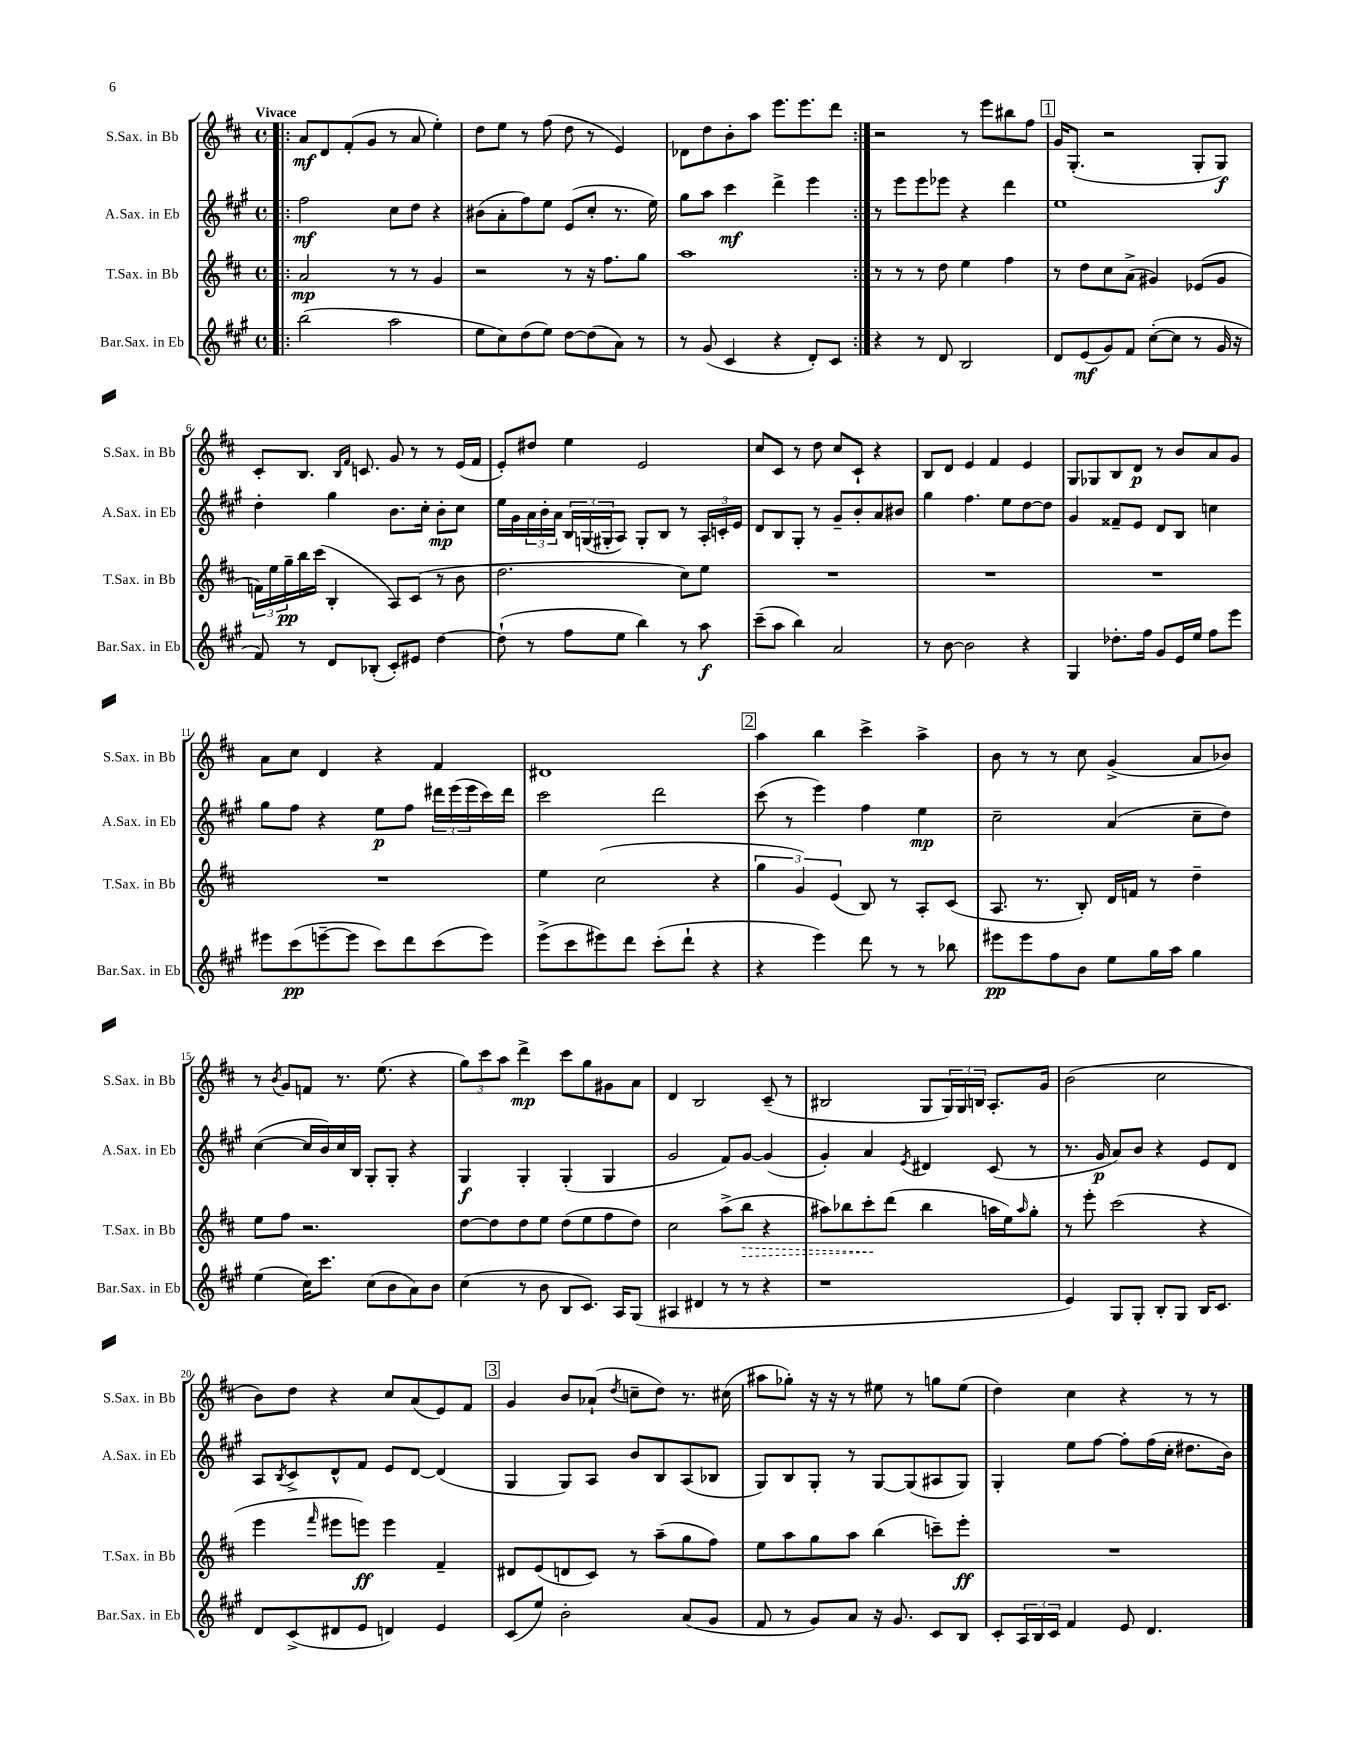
<<
\new StaffGroup <<
\new Staff = "s0" \with { instrumentName = "S.Sax. in Bb" shortInstrumentName = "S.Sax. in Bb" } {
    \clef treble \key d \major \defaultTimeSignature \time 4/4 \tempo "Vivace"
    \repeat volta 2 { \bar ".|:" a'8\mf d'8 fis'8-.( g'8 r8 a'8 e''4-.) |
    d''8 e''8 r8 fis''8( d''8 r8 e'4) |
    des'8 d''8 b'8-. a''8 e'''8. e'''8. d'''8 | }
    r2 r8 e'''8 bis''8 fis''8 |
    \mark \markup { \box "1" } g'16 g8.-.( r2 g8-. g8\f) |
    cis'8-. b8. \grace { b16 fis'16 } c'8. g'8 r8 r8 e'16( fis'16 |
    e'8-.) dis''8 e''4 e'2 |
    cis''8 cis'8 r8 d''8 cis''8 cis'8-! r4 |
    b8 d'8 e'4 fis'4 e'4 |
    g8 ges8 b8 d'8\p r8 b'8 a'8 g'8 |
    a'8 cis''8 d'4 r4 fis'4 |
    dis'1 |
    \mark \markup { \box "2" } a''4 b''4 cis'''4-> a''4-> |
    b'8 r8 r8 cis''8 g'4->( a'8 bes'8) |
    r8 \acciaccatura { b'8 } g'8 f'8 r8. e''8.( r4 |
    \tuplet 3/2 { g''8) cis'''8 a''8 } d'''4->\mp cis'''8 g''8 gis'8 a'8 |
    d'4 b2 cis'8--( r8 |
    bis2 g8 \tuplet 3/2 { g16) g16 b16 } a8.-. g'16 |
    b'2( cis''2 |
    b'8) d''8 r4 cis''8 a'8( e'8) fis'8 |
    \mark \markup { \box "3" } g'4 b'8 aes'8-!( \acciaccatura { d''8 } c''8-- d''8) r8. cis''16( |
    ais''8 ges''8-.) r16 r16 r8 eis''8 r8 g''8 eis''8( |
    d''4) cis''4 r4 r8 r8 \bar "|." |
}
\new Staff = "s1" \with { instrumentName = "A.Sax. in Eb" shortInstrumentName = "A.Sax. in Eb" } {
    \clef treble \key a \major \defaultTimeSignature \time 4/4
    \repeat volta 2 { \bar ".|:" fis''2\mf cis''8 d''8 r4 |
    bis'8( a'8-. fis''8) e''8 e'8( cis''8-. r8. e''16) |
    gis''8 a''8 cis'''4\mf d'''4-> e'''4 | }
    r8 e'''8 e'''8 ees'''8 r4 d'''4 |
    \mark \markup { \box "1" } e''1 |
    d''4-. gis''4 b'8. cis''16-. b'8-.\mp cis''8 |
    e''16 gis'16 \tuplet 3/2 { a'16 b'16-. a'16 } \tuplet 3/2 { b16 g16( gis16-. } a8) gis8-. b8 r8 \tuplet 3/2 { a16-. c'16-. e'16 } |
    d'8 b8 gis8-. r8 gis'8-- b'8-. a'8 bis'8 |
    gis''4 fis''4. e''8 d''8~ d''8 |
    gis'4 fisis'8-- e'8 d'8 b8 c''4 |
    gis''8 fis''8 r4 e''8\p fis''8 \tuplet 3/2 { dis'''16 e'''16( e'''16 } cis'''16) dis'''16 |
    cis'''2 d'''2 |
    \mark \markup { \box "2" } cis'''8( r8 e'''4) fis''4 e''4\mp |
    cis''2-- a'4( cis''8-- d''8) |
    cis''4~( cis''16 b'16) cis''16 b16 gis8-. gis8-. r4 |
    gis4\f gis4-. gis4-.( gis4 |
    gis'2 fis'8) gis'8~ gis'4( |
    gis'4-.) a'4 \acciaccatura { e'8 } dis'4 cis'8( r8 |
    r8. gis'16\p a'8) b'8 r4 e'8 d'8 |
    a8 \acciaccatura { b8 } cis'8-> d'8-^ fis'8 e'8 d'8~ d'4( |
    \mark \markup { \box "3" } gis4 gis8) a8 b'8 b8 a8( bes8 |
    gis8) b8 gis8-. r8 gis8~ gis8( ais8 gis8) |
    gis4-. e''8 fis''8~ fis''8-. fis''16( cis''16-. dis''8. b'16) \bar "|." |
}
\new Staff = "s2" \with { instrumentName = "T.Sax. in Bb" shortInstrumentName = "T.Sax. in Bb" } {
    \clef treble \key d \major \defaultTimeSignature \time 4/4
    \repeat volta 2 { \bar ".|:" a'2\mp r8 r8 g'4 |
    r2 r8 r16 fis''8. g''8 |
    a''1 | }
    r8 r8 r8 d''8 e''4 fis''4 |
    \mark \markup { \box "1" } r8 d''8 cis''8 a'8->( gis'4) ees'8( gis'8 |
    \tuplet 3/2 { f'16) e''16 g''16--\pp } b''16 cis'''16( b4-. a8) cis'8( r8 b'8 |
    d''2. cis''8) e''8 |
    R1 |
    R1 |
    R1 |
    R1 |
    e''4 cis''2( r4 |
    \mark \markup { \box "2" } \tuplet 3/2 { g''4 g'4) e'4( } b8) r8 a8-. cis'8( |
    a8. r8. b8-.) d'16 f'16 r8 d''4-- |
    e''8 fis''8 r2. |
    d''8~ d''8 d''8 e''8 d''8( e''8 fis''8 d''8) |
    cis''2 a''8->( \once \override Hairpin.style = #'dashed-line b''8\> r4 |
    ais''8) bes''8 cis'''8-.\! d'''8( bes''4 a''16 e''16) \grace { a''16 } g''8-. |
    r8 e'''8-. cis'''2( r4 |
    e'''4 \grace { fis'''16 } eis'''8 e'''8\ff) e'''4 fis'4-- |
    \mark \markup { \box "3" } dis'8 e'8( d'8 cis'8) r8 a''8--( g''8 fis''8) |
    e''8 a''8 g''8 a''8 b''4( c'''8--) e'''8-.\ff |
    R1 \bar "|." |
}
\new Staff = "s3" \with { instrumentName = "Bar.Sax. in Eb" shortInstrumentName = "Bar.Sax. in Eb" } {
    \clef treble \key a \major \defaultTimeSignature \time 4/4
    \repeat volta 2 { \bar ".|:" b''2( a''2 |
    e''8 cis''8) d''8( e''8) d''8~ d''8( a'8) r8 |
    r8 gis'8( cis'4 r4 d'8-.) cis'8 | }
    r4 r8 d'8 b2 |
    \mark \markup { \box "1" } d'8 e'8\mf( gis'8) fis'8 cis''8~-.( cis''8 r8 gis'16 r16 |
    fis'8) r8 d'8 bes8-.( cis'8-.) eis'8 d''4~ |
    d''8-!( r8 fis''8 e''8 b''4) r8 a''8\f |
    cis'''8--( a''8 b''4) a'2 |
    r8 b'8~ b'2 r4 |
    gis4 des''8.-. fis''16 gis'8 e'16 e''16 fis''8 e'''8 |
    eis'''8 cis'''8\pp( e'''8~-- e'''8 cis'''8) d'''8 cis'''8( e'''8) |
    e'''8->( cis'''8 eis'''8) d'''8 cis'''8-.( d'''8-! r4 |
    \mark \markup { \box "2" } r4 e'''4) d'''8 r8 r8 bes''8 |
    eis'''8\pp eis'''8 fis''8 b'8 e''8 gis''16 a''16 gis''4 |
    e''4( cis''16) cis'''8. cis''8( b'8 a'8) b'8 |
    cis''4( r8 b'8 b8 cis'8.) a16 gis8( |
    ais4 dis'4 r8 r8 r4 |
    r1 |
    e'4) gis8 gis8-. b8-. gis8 b16 cis'8. |
    d'8 cis'8->( dis'8 e'8 d'4) e'4 |
    \mark \markup { \box "3" } cis'8( e''8) b'2-. a'8( gis'8 |
    fis'8 r8 gis'8) a'8 r16 gis'8. cis'8 b8 |
    cis'8-. \tuplet 3/2 { a16 b16 cis'16 } fis'4 e'8 d'4. \bar "|." |
}
>>
>>
